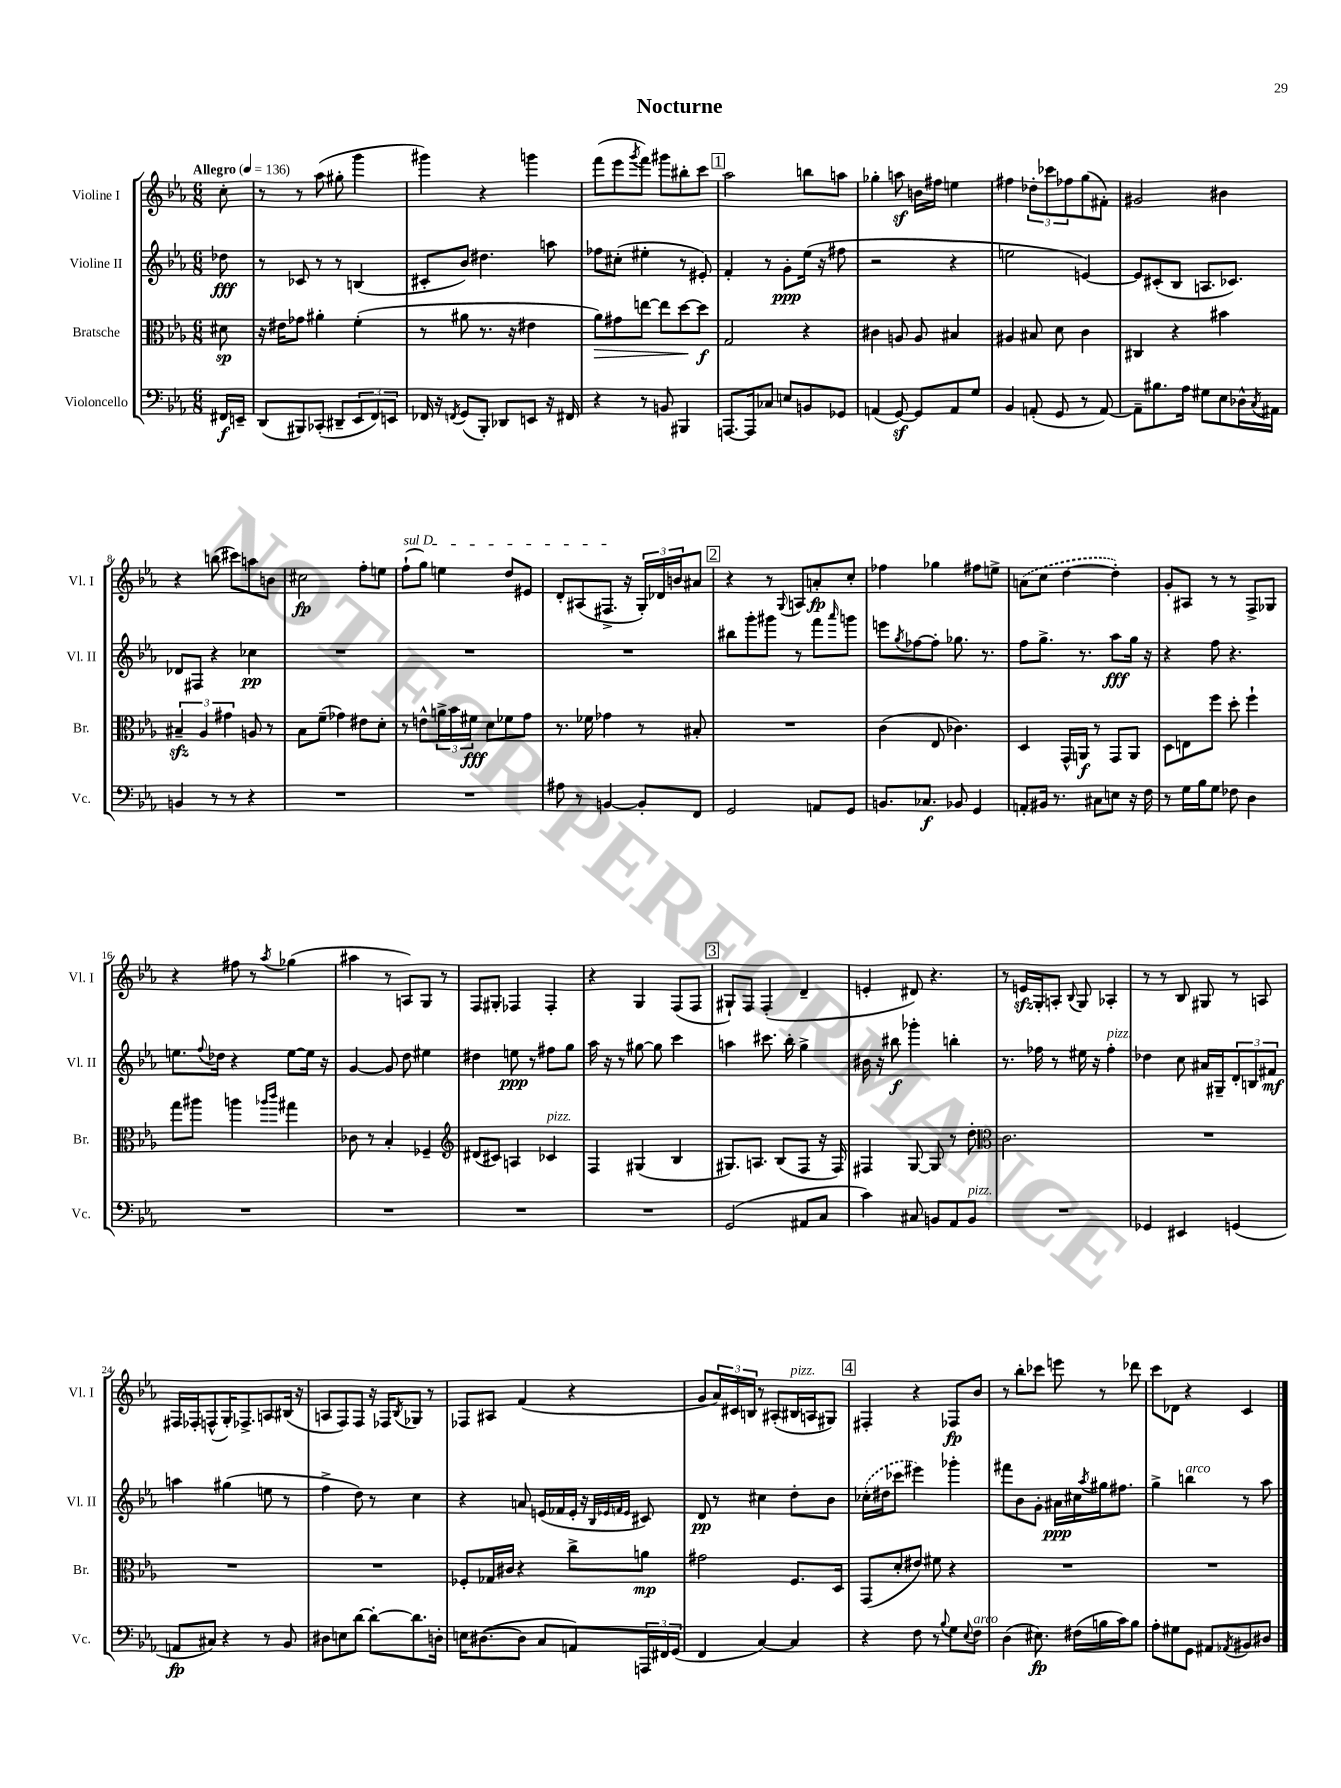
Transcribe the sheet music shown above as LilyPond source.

\header { title = "Nocturne" }
<<
\new StaffGroup <<
\new Staff = "s0" \with { instrumentName = "Violine I" shortInstrumentName = "Vl. I" } {
    \clef treble \key ees \major \numericTimeSignature \time 6/8 \partial 8 \tempo "Allegro" 4 = 136
    c''8-. |
    r8 r8 aes''8( gis''8-. g'''4 |
    gis'''4) r4 g'''4 |
    f'''8( ees'''8 \acciaccatura { g'''8 } f'''8) gis'''8 bis''8-. c'''8 |
    \mark \markup { \box "1" } aes''2 b''8 a''8 |
    ges''4-. a''8\sf b'16 fis''16 e''4 |
    fis''4 \tuplet 3/2 { des''8-. ces'''8 fes''8 } g''8( fis'8-.) |
    gis'2 bis'4 |
    r4 b''8( cis'''8) a''8 b'8 |
    cis''2\fp f''8-. e''8 |
    \once \override TextSpanner.bound-details.left.text = \markup { \italic "sul D" } f''8-!\startTextSpan( g''8) e''4 d''8 eis'8 |
    d'8-. ais8( fis8.->\stopTextSpan r16 \tuplet 3/2 { g16-.) des'16 b'16 } ais'8 |
    \mark \markup { \box "2" } r4 r8 \appoggiatura { g8 } a8 a'8-.\fp c''8-. |
    fes''4 ges''4 fis''8 e''8-> |
    \once \slurDashed a'8( c''8 d''4~ d''4-.) |
    g'8-. ais8 r8 r8 f8-> ges8 |
    r4 fis''8 r8 \acciaccatura { aes''8 } ges''4( |
    ais''4 r8 a8) g8 r8 |
    f8 gis8-. fes4 fes4-. |
    r4 g4 f8( f8 |
    \mark \markup { \box "3" } gis8-!) f8 f4-.( d'4-- |
    e'4-. dis'8) r4. |
    r8 e'16\sfz g16-. a8-. \appoggiatura { bes8 } g8 aes4-. |
    r8 r8 bes8 gis8 r8 a8 |
    fis16 fes16-. f8-^( g16-.) fes8.-> a8 bis16( r16 |
    a8 f8) f8 r16 fes16 \acciaccatura { bes8 } ges8 r8 |
    fes8 ais8 f'4( r4 |
    g'8 \tuplet 3/2 { aes'16) cis'16 b16 } r8 ais8-.( bis16^\markup { \italic "pizz." } a16 gis8) |
    \mark \markup { \box "4" } fis4-. r4 fes8\fp bes'8 |
    r8 bes''8-. ces'''8 e'''8 r8 des'''8 |
    c'''8 des'8 r4 c'4 \bar "|." |
}
\new Staff = "s1" \with { instrumentName = "Violine II" shortInstrumentName = "Vl. II" } {
    \clef treble \key ees \major \numericTimeSignature \time 6/8 \partial 8
    des''8\fff |
    r8 ces'8 r8 r8 b4( |
    cis'8-. bes'8) dis''4. a''8 |
    fes''8 cis''8-.( eis''4-. r8 eis'8-.) |
    \mark \markup { \box "1" } f'4-. r8 g'8-.\ppp ees''16( r16 fis''8 |
    r2 r4 |
    e''2 e'4~) |
    e'8 cis'8-.( bes8 a8. ces'8.) |
    des'8 fis8 r4 ces''4\pp |
    R2. |
    R2. |
    R2. |
    \mark \markup { \box "2" } bis''8 g'''8-. gis'''8 r8 f'''8 \grace { aes'''16 } g'''8 |
    e'''8 \acciaccatura { g''8 } fes''8~ fes''8-. ges''8. r8. |
    f''8 g''8.-> r8. aes''8\fff g''16 r16 |
    r4 f''8 r4. |
    e''8. \appoggiatura { f''8 } des''16 r4 e''8~ e''16 r16 |
    g'4~ g'8 d''8 eis''4 |
    dis''4 e''8\ppp r8 fis''8 g''8 |
    aes''16 r16 r8 gis''8~ gis''8 c'''4 |
    \mark \markup { \box "3" } a''4 cis'''8. bes''16-. g''4-> |
    bis'16 r16 bis''8\f ges'''4-. b''4-. |
    r8. fes''16 r8 eis''16 r16 fes''4-.^\markup { \italic "pizz." } |
    des''4 c''8 ais'16 gis16-- \tuplet 3/2 { d'8-. b8 fis'8\mf } |
    a''4 gis''4( e''8 r8 |
    f''4-> d''8) r8 c''4 |
    r4 a'8 e'16( fes'16 e'16-. r16 \grace { bes32 ees'32 f'32 ees'32 } cis'8) |
    d'8\pp r8 cis''4 d''8-. bes'8 |
    \mark \markup { \box "4" } \once \slurDashed ces''16-.( dis''16 ces'''8 eis'''4) ges'''4-. |
    fis'''8 bes'8 g'8-. ais'16\ppp cis''16 \acciaccatura { aes''8 } gis''16 fis''8. |
    g''4-> b''4^\markup { \italic "arco" } r8 aes''8 \bar "|." |
}
\new Staff = "s2" \with { instrumentName = "Bratsche" shortInstrumentName = "Br." } {
    \clef alto \key ees \major \numericTimeSignature \time 6/8 \partial 8
    dis'8\sp |
    r16 eis'16 ges'8 ais'4-. f'4-.( |
    r8 ais'8 r8. r16 eis'4 |
    aes'8\>) gis'8 e''8~ e''8 d''8~\! d''8\f |
    \mark \markup { \box "1" } g2 r4 |
    cis'4 a8 a8 bis4 |
    ais4 bis8 d'8 c'4 |
    cis4 r4 bis'4 |
    \tuplet 3/2 { bis4--\sfz aes4 gis'4 } a8 r8 |
    bes8 f'8--( ges'4) eis'8 d'8-. |
    r8 e'8-^ \tuplet 3/2 { a'16-> bes'16 fis'16\fff } d'8 fes'8 g'8 |
    r8. fes'16 ges'4 r8 bis8-. |
    \mark \markup { \box "2" } R2. |
    c'4( ees8 ces'4.) |
    d4 g,16-^ a,16\f r8 g,8 a,8 |
    d8 e8 f''8 d''8-. f''4-! |
    g''8 ais''8 a''4 \grace { aes''16 c'''16 } gis''4 |
    ces'8 r8 bes4-. fes4-- |
    \clef treble dis'8( cis'8) a4 ces'4^\markup { \italic "pizz." } |
    f4 gis4( bes4 |
    \mark \markup { \box "3" } gis8.) a8. bes8( f8 r16 f16) |
    fis4 g8~ g8 r8 d''8-. |
    \clef alto c'2. |
    R2. |
    R2. |
    R2. |
    fes8-. ges16 cis'16 r4 c''8-> a'8\mp |
    gis'2 f8. d16 |
    \mark \markup { \box "4" } g,8( d'8-. eis'8) fis'8 r4 |
    R2. |
    R2. \bar "|." |
}
\new Staff = "s3" \with { instrumentName = "Violoncello" shortInstrumentName = "Vc." } {
    \clef bass \key ees \major \numericTimeSignature \time 6/8 \partial 8
    fis,16\f e,16-- |
    d,8( bis,,8) ces,8-.( dis,8-- \tuplet 3/2 { ees,8 f,8) e,8 } |
    fes,16 r16 \acciaccatura { f,8 } g,8( bes,,8-.) des,8 e,8 r16 fis,16 |
    r4 r8 b,8 bis,,4 |
    \mark \markup { \box "1" } a,,8.~ a,,16 ces8 e8 b,8 ges,8 |
    a,4( g,8~\sf) g,8 a,8 g8 |
    bes,4 a,8-.( g,8 r8 a,8~) |
    a,8-- bis8. aes16 gis8 ees8 des16-^ \acciaccatura { c8 } ais,16 |
    b,4 r8 r8 r4 |
    R2. |
    R2. |
    ais8 r8 b,4~ b,8-. f,8 |
    \mark \markup { \box "2" } g,2 a,8 g,8 |
    b,8. ces8.\f bes,8 g,4 |
    a,8-. bis,16 r8. cis8 e8 r16 f16 |
    r8 g16 bes16 g8 fes8 d4 |
    R2. |
    R2. |
    R2. |
    R2. |
    \mark \markup { \box "3" } g,2( ais,8 c8 |
    c'4) cis8 b,8 aes,8 b,8^\markup { \italic "pizz." } |
    R2. |
    ges,4 eis,4 g,4( |
    a,8\fp cis8) r4 r8 bes,8 |
    dis8 e8 d'8~ d'8~-. d'8. d16-. |
    e16 dis8.~( dis8 c8 a,8) \tuplet 3/2 { a,,16 fis,16 g,16( } |
    f,4 c4~) c4 |
    \mark \markup { \box "4" } r4 f8 r8 \appoggiatura { bes8 } g8 \appoggiatura { ees8 } f8^\markup { \italic "arco" } |
    d4( eis8.\fp) fis16( b16 c'16) b8 |
    aes8-. gis8 g,8 ais,8 \acciaccatura { aes,8 } bis,8 dis8 \bar "|." |
}
>>
>>
